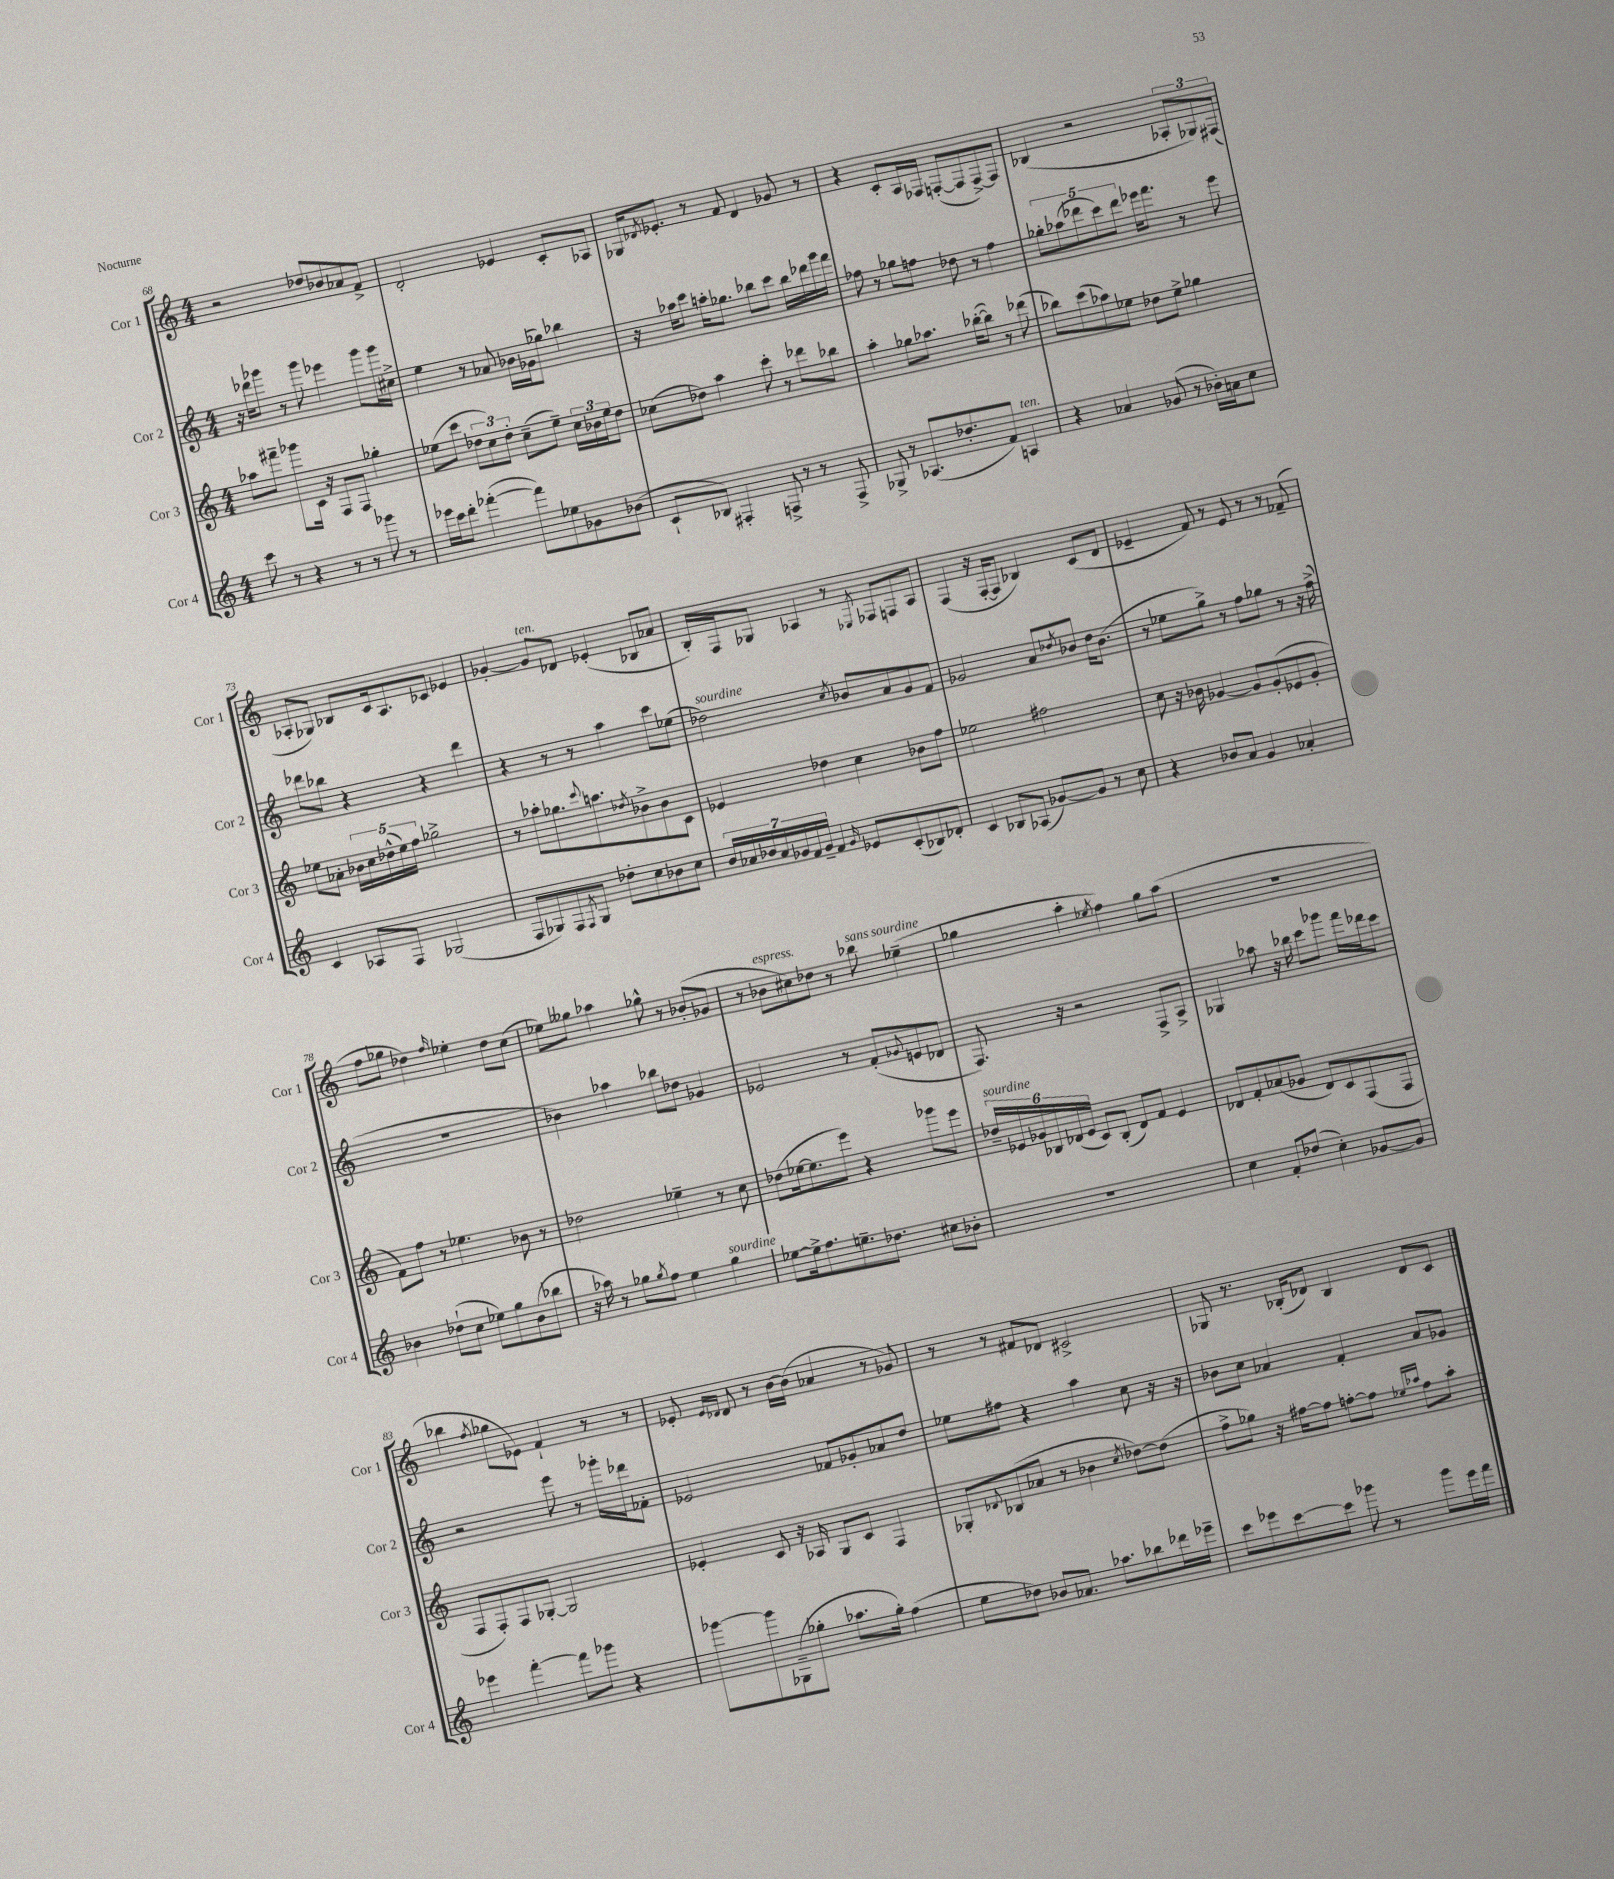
<<
\new StaffGroup <<
\new Staff = "s0" \with { instrumentName = "Cor 1" shortInstrumentName = "Cor 1" } {
    \clef treble \key c \major \numericTimeSignature \time 4/4
    r2 des''8 bes'8 aes'8 f'8-> |
    d'2-. ees'4 c'8-. aes8 |
    ges16 \acciaccatura { des'8 } ees'8.-. r8 f'8 des'4 ges'8 r8 |
    r4 c'8-. a16 fes16 f8~-.( f8 f8~->) f8 |
    bes4( r2 \tuplet 3/2 { aes8-. ges8) fis8( } |
    aes8-. ges8) bes8 c'16 aes8. ces'8 ees'4 |
    ges'4~-. ges'8^\markup { \italic "ten." } des'8 ees'4-.( bes8 aes'8 |
    b16-.) f16 ges8 aes4 r8 \acciaccatura { ees8 } fes8 f8 aes8 |
    f4( r16 f16~-. f8 bes4) c'8( d'8 |
    ees'4-- f'8) r8 ees'8 r8 r8 fes'8--( |
    f''8 ges''8 des''4) \grace { f''16 } ees''4-. des''8 c''8( |
    ees''8) geses''8 aes''4 ges''8-^ r8 bes'8-.( ges'8 |
    r8 bes'8^\markup { \italic "espress." } cis''8) des''8 r8 bes''8^\markup { \italic "sans sourdine" } ees''4--( |
    ges''4 a''4-. \acciaccatura { ees''8 } f''4) ges''8 a''8( |
    R1 |
    bes''4 \acciaccatura { f''8 } ges''8 ees'8) f'4-! r8 r8 |
    ees'8-. \grace { ees'16 des'16 } des'8 r8 b'16~ b'16( aes'4 r8 ges'8) |
    r8 r8 fis'8 des'8 cis'2-> |
    ges8 r8. bes16-.( des'8) bes4 des'8 c'8 \bar "|." |
}
\new Staff = "s1" \with { instrumentName = "Cor 2" shortInstrumentName = "Cor 2" } {
    \clef treble \key c \major \numericTimeSignature \time 4/4
    r16 des'''16 ges'''8 r8 ges'''8 ees'''4 ges'''8 ges'''16 cis''16-> |
    e''4 r8 aes'8 bes'16 ges'16( ges''8) bes''4 |
    r16 aes''16 c'''8 a''16-. ges''8. bes''8 c'''8 bes''16 des'''16 g'''16 f'''16 |
    fes''8 r8 ges''8 f''8 des''8 r8 f''4 |
    \tuplet 5/4 { ges''8-. aes''8( des'''8 c'''8) des'''8 } ees'''16 f'''8. r8 ees'''8 |
    des'''8 bes''8 r4 r4 des'''4 |
    r4 r8 r8 a''4 c'''8 ees''8( |
    des''2^\markup { \italic "sourdine" }) \acciaccatura { c''8 } bes'8 a'8 g'8 f'8 |
    ges'2 a'8 \acciaccatura { des''8 } bes'8 des''16 bes'8.( |
    r8 ees''8 g''8->) r8 f''8 ges''8 r8 r16 f''16->( |
    R1 |
    bes'4) aes''4 bes''8 des''8 ges'4 |
    ees'2 r8 f'8-.( \appoggiatura { ges'8 } e'8 des'8 |
    f8.) r16 r2 f8-> a8-> |
    ges4 aes''8 r16 bes''16 c'''8 ges'''8 f'''16 des'''16 c'''8 |
    r2 e'''8 r8 ges'''16-. des'''16 fes'8-. |
    ees'2 fes'8 ges'8-. aes'8 d''8 |
    ees''8 fis''8 r4 a''4 c''8 r16 r16 |
    bes'8 c''8 aes'4 f'4-. aes'8 ges'8 \bar "|." |
}
\new Staff = "s2" \with { instrumentName = "Cor 3" shortInstrumentName = "Cor 3" } {
    \clef treble \key c \major \numericTimeSignature \time 4/4
    aes''8 fis'''8-- ges'''8 c'16 r16 f8 f8 ges''4-. |
    ees''8( c'''8 \tuplet 3/2 { des''8 c''8) des''8-. } c''8--( ees''8--) \tuplet 3/2 { c''16 bes'16 ees''16 } des''8 |
    ces''8( des''8) a''4 c'''8-. r8 des'''8 bes''8 |
    a''4-. ges''8 aes''8. bes''16~-.( bes''8) r8 des'''8( |
    bes''8) c'''8( aes''8) ees''8 des''8 ees''8-> ges''4 |
    ees''8 aes'8-. \tuplet 5/4 { bes'16 c''16 des''16-^( ees''16) f''16 } ges''2-> |
    r8 aes''8-. ges''8. \appoggiatura { c'''8 } a''8. \acciaccatura { des''8 } bes'8-> bes'8 c'8 |
    ees'4 des''4 c''4 bes'8 f''8 |
    ees''2 fis''2 |
    c''8 r16 bes'16 ges'4~ ges'8 ges'8-.( ees'8 ges'8-. |
    f'8) f''8 r8 ees''4. bes'8 r8 |
    des''2 ees''4-- r8 c''8 |
    des''8( ees''16~ ees''8. e'''8) r4 ges'''8 e'''8 |
    \tuplet 6/4 { des''16--^\markup { \italic "sourdine" } ees'16 ges'16 bes16 des'16( ees'16 } c'8) bes8-.( des'8) f'8 ees'4 |
    des'8 f'8-. aes'8( ges'8 des'8) c'8 f8( f8 |
    f8 f8-.) f8 ges8~-. ges2 |
    ees'4-. c'8 r16 aes16 g8 c'8 f4 |
    ges8-. \appoggiatura { des'8 } bes8( aes'8 r8 bes'4 \acciaccatura { c''8 } des''8~) des''8( |
    f''8-> ges''8) r16 fis''16~ fis''8 f''8~-. f''8 \grace { ees''16 aes''16 } f''8 aes''8-. \bar "|." |
}
\new Staff = "s3" \with { instrumentName = "Cor 4" shortInstrumentName = "Cor 4" } {
    \clef treble \key c \major \numericTimeSignature \time 4/4
    c'''8 r8 r4 r8 r8 ges'''8 r8 |
    ees'''16 c'''16 d'''8-. fes'''4~-.( fes'''8) ees''8 ges'8 bes'8( |
    c'8-! bes8) fis4-. f8-> r8 r8 f8-> |
    ges8-> r8 aes8.( des''8.-. f'8) a4^\markup { \italic "ten." } |
    r4 aes'4 ges'8( r8 bes'16-.) a'16 c''8 |
    c'4 aes8 f8 ges2( |
    f8 ges8) f8 \acciaccatura { f8 } ges8 des''8-. c''8 bes'8 c''8 |
    \tuplet 7/4 { b'16 aes'16 bes'16 aes'16 ges'16 f'16 ges'16-- } f'4 \grace { ges'16 } ees'8 c'8-.( bes8) des'8-. |
    c'4 bes8 aes8( ges'8~) ges'8 r8 c''8 |
    r4 bes'8 a'8 g'4 aes'4-. |
    bes'4 des''8-!( c''8 ees''8) g''8 bes'8( bes''8 |
    r16 aes''16) r8 ges''8 \acciaccatura { ges''8 } f''8 e''4 ges''4^\markup { \italic "sourdine" } |
    ees''8~ ees''16-> f''8. e''8.-- des''8. cis''8 bes'8-. |
    R1 |
    c''4 f'8-. des''8( c''4-.) ges'8~ ges'8 |
    ees'''4 f'''4~-. f'''8 ges'''8 r4 |
    ges'''8~ ges'''8 ges8--( ges''8-. aes''8. ges''16-.) f''4( |
    e''8 des''8) bes'8 aes'8. aes''8. bes''8 des'''16 ees'''16-- |
    c'''8 ees'''8 c'''8~ c'''8 ges'''8 r8 ges'''8 ees'''16 f'''16 \bar "|." |
}
>>
>>
\layout { \context { \Score currentBarNumber = #68 } }
